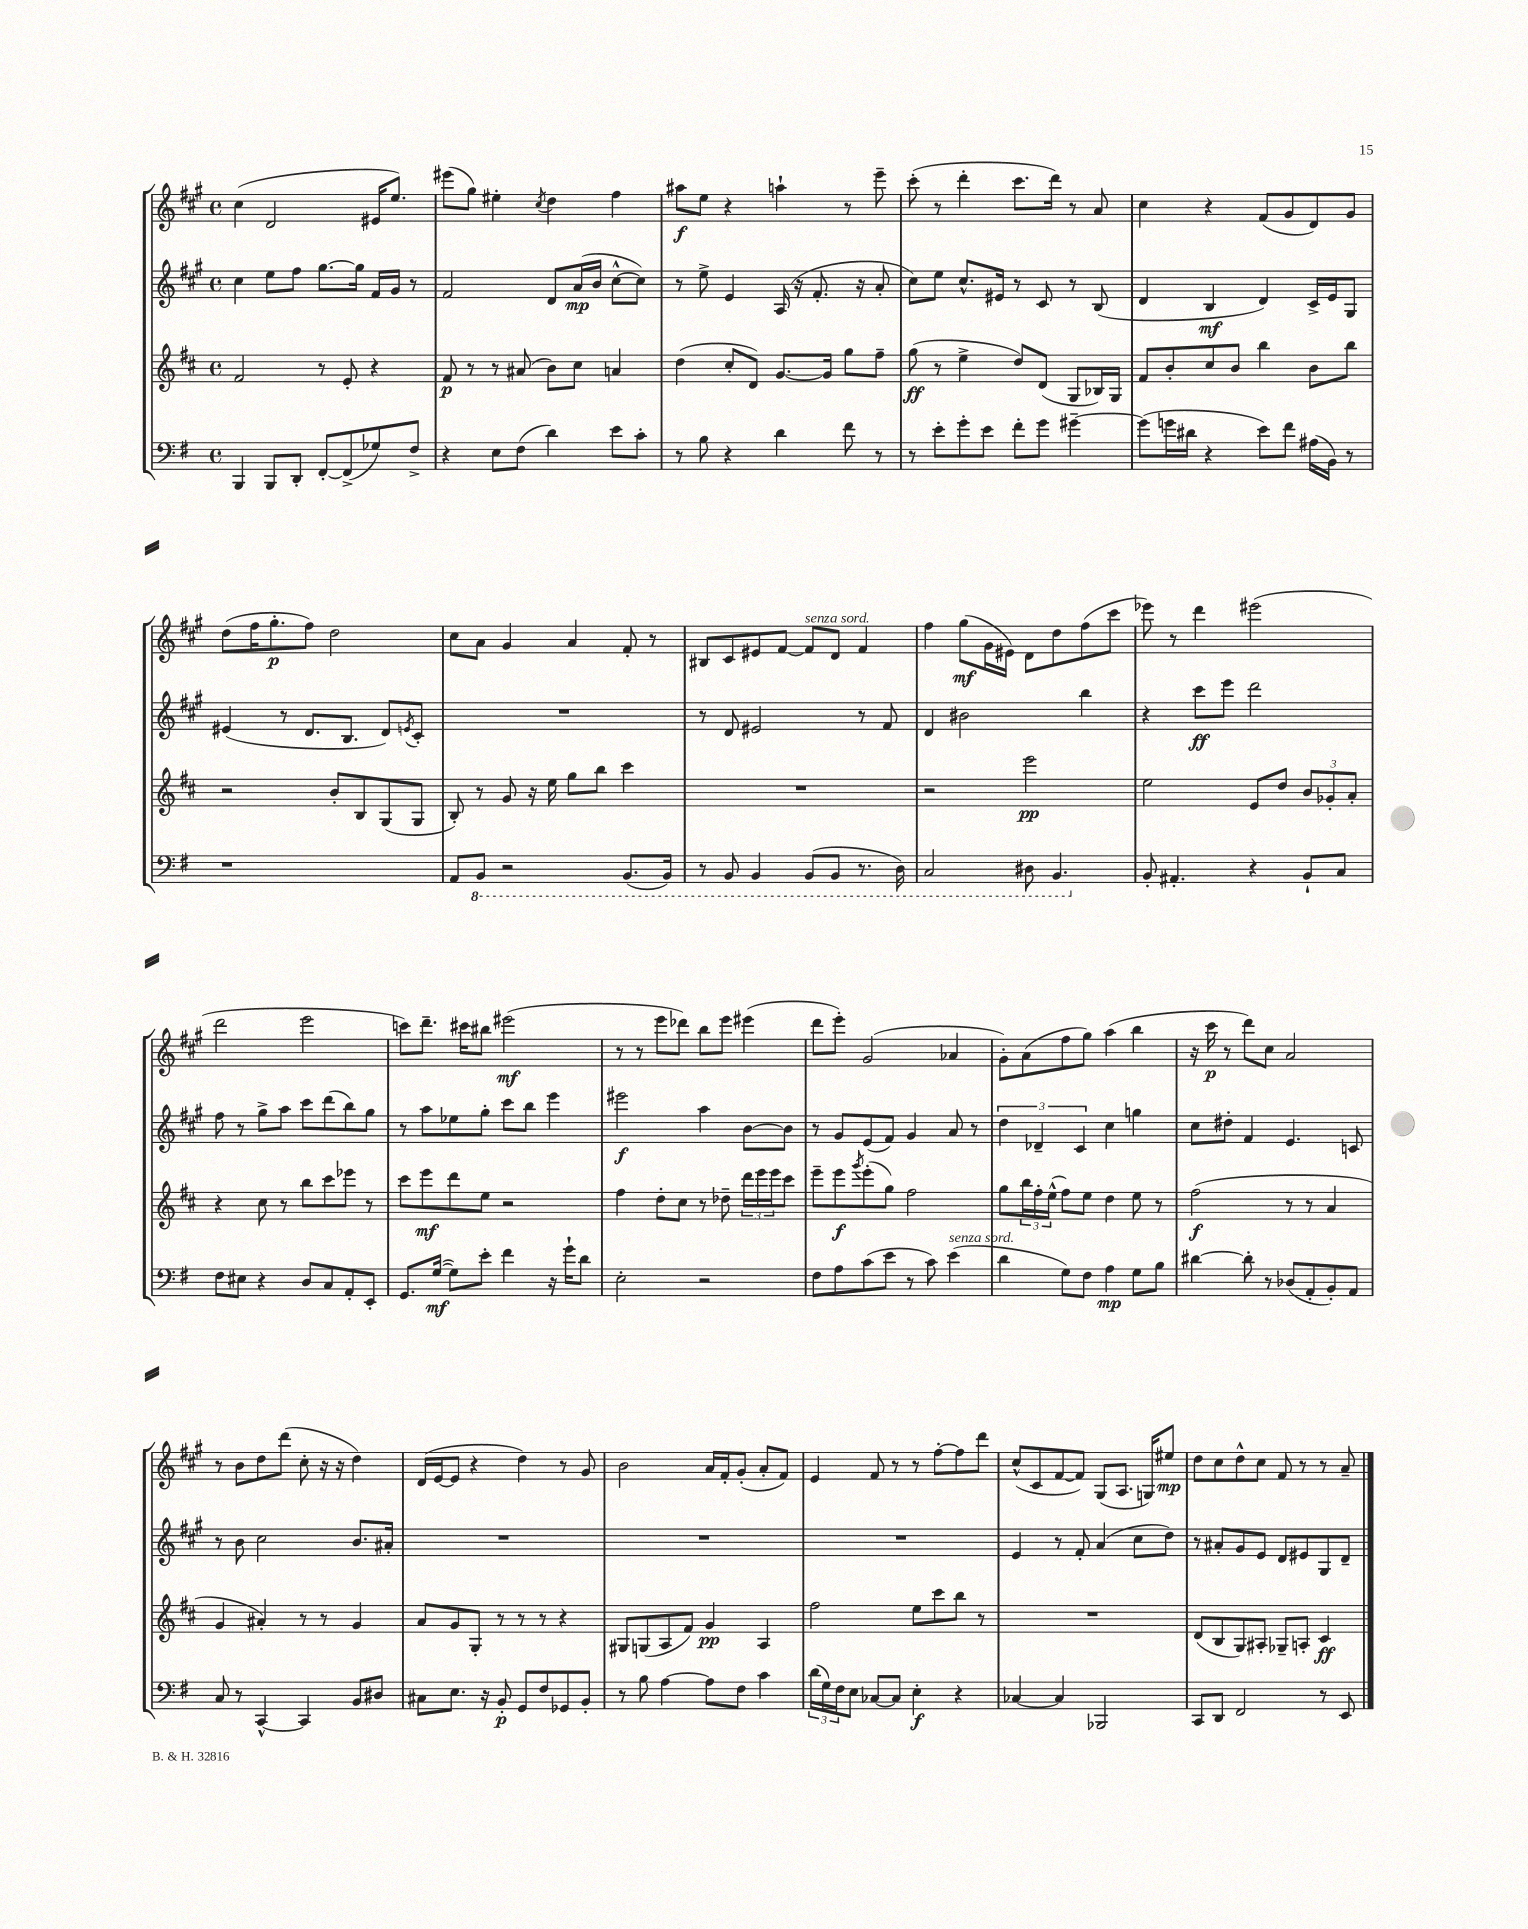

**kern	**kern	**kern	**kern
*staff4	*staff3	*staff2	*staff1
*clefF4	*clefG2	*clefG2	*clefG2
*k[f#]	*k[f#c#]	*k[f#c#g#]	*k[f#c#g#]
*M4/4	*M4/4	*M4/4	*M4/4
*met(c)	*met(c)	*met(c)	*met(c)
4BBB	2f#	4cc#	(4cc#
8BBB	.	8ee	2d
8DD'	.	8ff#	.
[8FF#'	8r	[8.gg#	.
(8FF#^]	8e'	.	.
.	.	16gg#]	.
8G-)	4r	16f#	16e#
.	.	16g#	8.ee)
8F#^	.	8r	.
=	=	=	=
4r	8f#	2f#	(8eee#
.	8r	.	8gg#)
8E	8r	.	4ee#'
(8F#	(8a#	.	.
.	.	.	8qcc#
4d)	8b)	8d	4dd
.	8cc#	(16a	.
.	.	16b	.
8e	4a	[8cc#^^	4ff#
8c'	.	8cc#])	.
=	=	=	=
8r	(4dd	8r	8aa#
8B	.	8ee^	8ee
4r	8cc#'	4e	4r
.	8d)	.	.
4d	[8.g	(16A	4aa`
.	.	16r	.
.	.	8.f#'	.
.	16g]	.	.
8f#	8gg	.	8r
.	.	16r	.
8r	8ff#~	8a'	8eee~
=	=	=	=
8r	(8gg	8cc#)	(8ccc#'
8e'	8r	8ee	8r
8g'	4ee^	8.cc#^^	4ddd'
8e	.	.	.
.	.	16e#	.
8f#'	8dd)	8r	8.ccc#
8g	(8d	8c#	.
.	.	.	16ddd)
[4g#~	8G	8r	8r
.	16B-)	(8B	8a
.	16G	.	.
=	=	=	=
(8g#]	8f#	4d	4cc#
16g	8b'	.	.
16d#	.	.	.
4r	8cc#	4B	4r
.	8b	.	.
8e)	4bb	4d)	(8f#
8f#	.	.	8g#
(16A#	8b	16c#^	8d)
16BB)	.	16e	.
8r	8bb	8G#	8g#
=	=	=	=
1r	2r	(4e#	(8dd
.	.	.	16ff#
.	.	.	8.gg#'
.	.	8r	.
.	.	8.d	8ff#)
.	8b'	.	2dd
.	.	8.B	.
.	8B	.	.
.	(8G	8d)	.
.	.	8qe	.
.	8G	8c#'	.
=	=	=	=
8AA	8B')	1r	8cc#
8BBB	8r	.	8a
2r	8g	.	4g#
.	16r	.	.
.	16ee	.	.
.	8gg	.	4a
.	8bb	.	.
(8.BBB	4ccc#	.	8f#'
.	.	.	8r
16BBB)	.	.	.
=	=	=	=
8r	1r	8r	8B#
8BBB	.	8d	8c#
4BBB	.	2e#	8e#
.	.	.	[8f#
(8BBB	.	.	8f#]
8BBB	.	.	8d
8.r	.	8r	4f#
.	.	8f#	.
16DD)	.	.	.
=	=	=	=
2CC	2r	4d	4ff#
.	.	2b#	(8gg#
.	.	.	16g#
.	.	.	16e#)
8DD#	2eee	.	8d
4.BBB	.	.	8dd
.	.	4bb	(8ff#
.	.	.	8ccc#
=	=	=	=
8BB'	2ee	4r	8eee-)
4.AA#'	.	.	8r
.	.	8ccc#	4ddd
.	.	8eee	.
4r	8e	2ddd	(2eee#
.	8dd	.	.
8BB`	12b	.	.
.	12g-'	.	.
8C	.	.	.
.	12a'	.	.
=	=	=	=
8F#	4r	8ff#	2ddd
8E#	.	8r	.
4r	8cc#	8gg#^	.
.	8r	8aa	.
8D	8bb	8ccc#	2eee
8C	8ccc#	(8ddd	.
8AA'	8eee-	8bb)	.
8EE'	8r	8gg#	.
=	=	=	=
8.GG	8ccc#	8r	8ccc)
.	8eee	8aa	8.ddd~
([16G	.	.	.
8G])	8ddd	8ee-	.
.	.	.	16ccc#
8e'	8ee	8gg#'	8bb#
4f#	2r	8ccc#	(2eee#
.	.	8bb	.
16r	.	4eee	.
16g`	.	.	.
8d	.	.	.
=	=	=	=
2E'	4ff#	2eee#	8r
.	.	.	8r
.	8dd'	.	8eee
.	8cc#	.	8ddd-)
2r	8r	4aa	8bb
.	8dd-~	.	8eee
.	24ddd	[8b	(4eee#
.	24eee	.	.
.	24eee	.	.
.	8ccc#	8b]	.
=	=	=	=
8F#	8eee~	8r	8ddd
8A	8eee	8g#	8eee')
.	8qggg	.	.
(8c	(8eee'	(8e	(2g#
8e	8gg)	8f#)	.
8r	2ff#	4g#	.
8c)	.	.	.
(4e	.	8a	4a-
.	.	8r	.
=	=	=	=
4d	8gg	6dd	8g#')
.	24bb	.	(8a
.	24ff#'	6d-~	.
.	(24ee^^	.	.
8G)	8ff#)	.	8ff#
.	.	6c#	.
8F#	8ee	.	8gg#)
4A	4dd	4cc#	(4aa
8G	8ee	4gg	4bb
8B	8r	.	.
=	=	=	=
[4d#	(2ff#	8cc#	16r
.	.	.	16ccc#
.	.	8dd#'	8r
8d#']	.	4f#	8ddd)
8r	.	.	8cc#
(8D-	8r	4.e	2a
8AA'	8r	.	.
8BB')	4a	.	.
8AA	.	8c	.
=	=	=	=
8C	4g	8r	8r
8r	.	8b	8b
[4CC^^	4a#')	2cc#	8dd
.	.	.	(8ddd
4CC]	8r	.	8cc#'
.	8r	.	16r
.	.	.	16r
8BB	4g	8.b	4dd)
8D#	.	.	.
.	.	16a#'	.
=	=	=	=
8C#	8a	1r	(16d
.	.	.	[16e
8.E	8g	.	8e]
.	8G'	.	4r
16r	.	.	.
8BB'	8r	.	.
8GG	8r	.	4dd)
8F#	8r	.	.
8GG-	4r	.	8r
8BB'	.	.	8g#
=	=	=	=
8r	8G#	1r	2b
8B	(8G	.	.
[4A	8A	.	.
.	8f#)	.	.
8A]	4g	.	16a
.	.	.	16f#'
8F#	.	.	(8g#'
4c	4A	.	8a'
.	.	.	8f#)
=	=	=	=
(24d	2ff#	1r	4e
24G)	.	.	.
24F#	.	.	.
8E	.	.	.
[8C-	.	.	8f#
8C-]	.	.	8r
4E'	8ee	.	8r
.	8ccc#	.	[8ff#'
4r	8bb	.	8ff#]
.	8r	.	8ddd
=	=	=	=
[4C-	1r	4e	(8cc#^^
.	.	.	8c#
4C-]	.	8r	[8f#
.	.	8f#'	8f#])
2BBB-	.	(4a	(8G#
.	.	.	8.A
.	.	8cc#	.
.	.	.	16G)
.	.	8dd)	8ee#
=	=	=	=
8CC	(8d	8r	8dd
8DD	8B	8a#'	8cc#
2FF#	8G)	8g#	8dd^^
.	8A#'	8e	8cc#
.	8G-~	8d	8f#
.	8A'	8e#	8r
8r	4c#	8G#	8r
8EE	.	8d~	8a~
==	==	==	==
*-	*-	*-	*-
